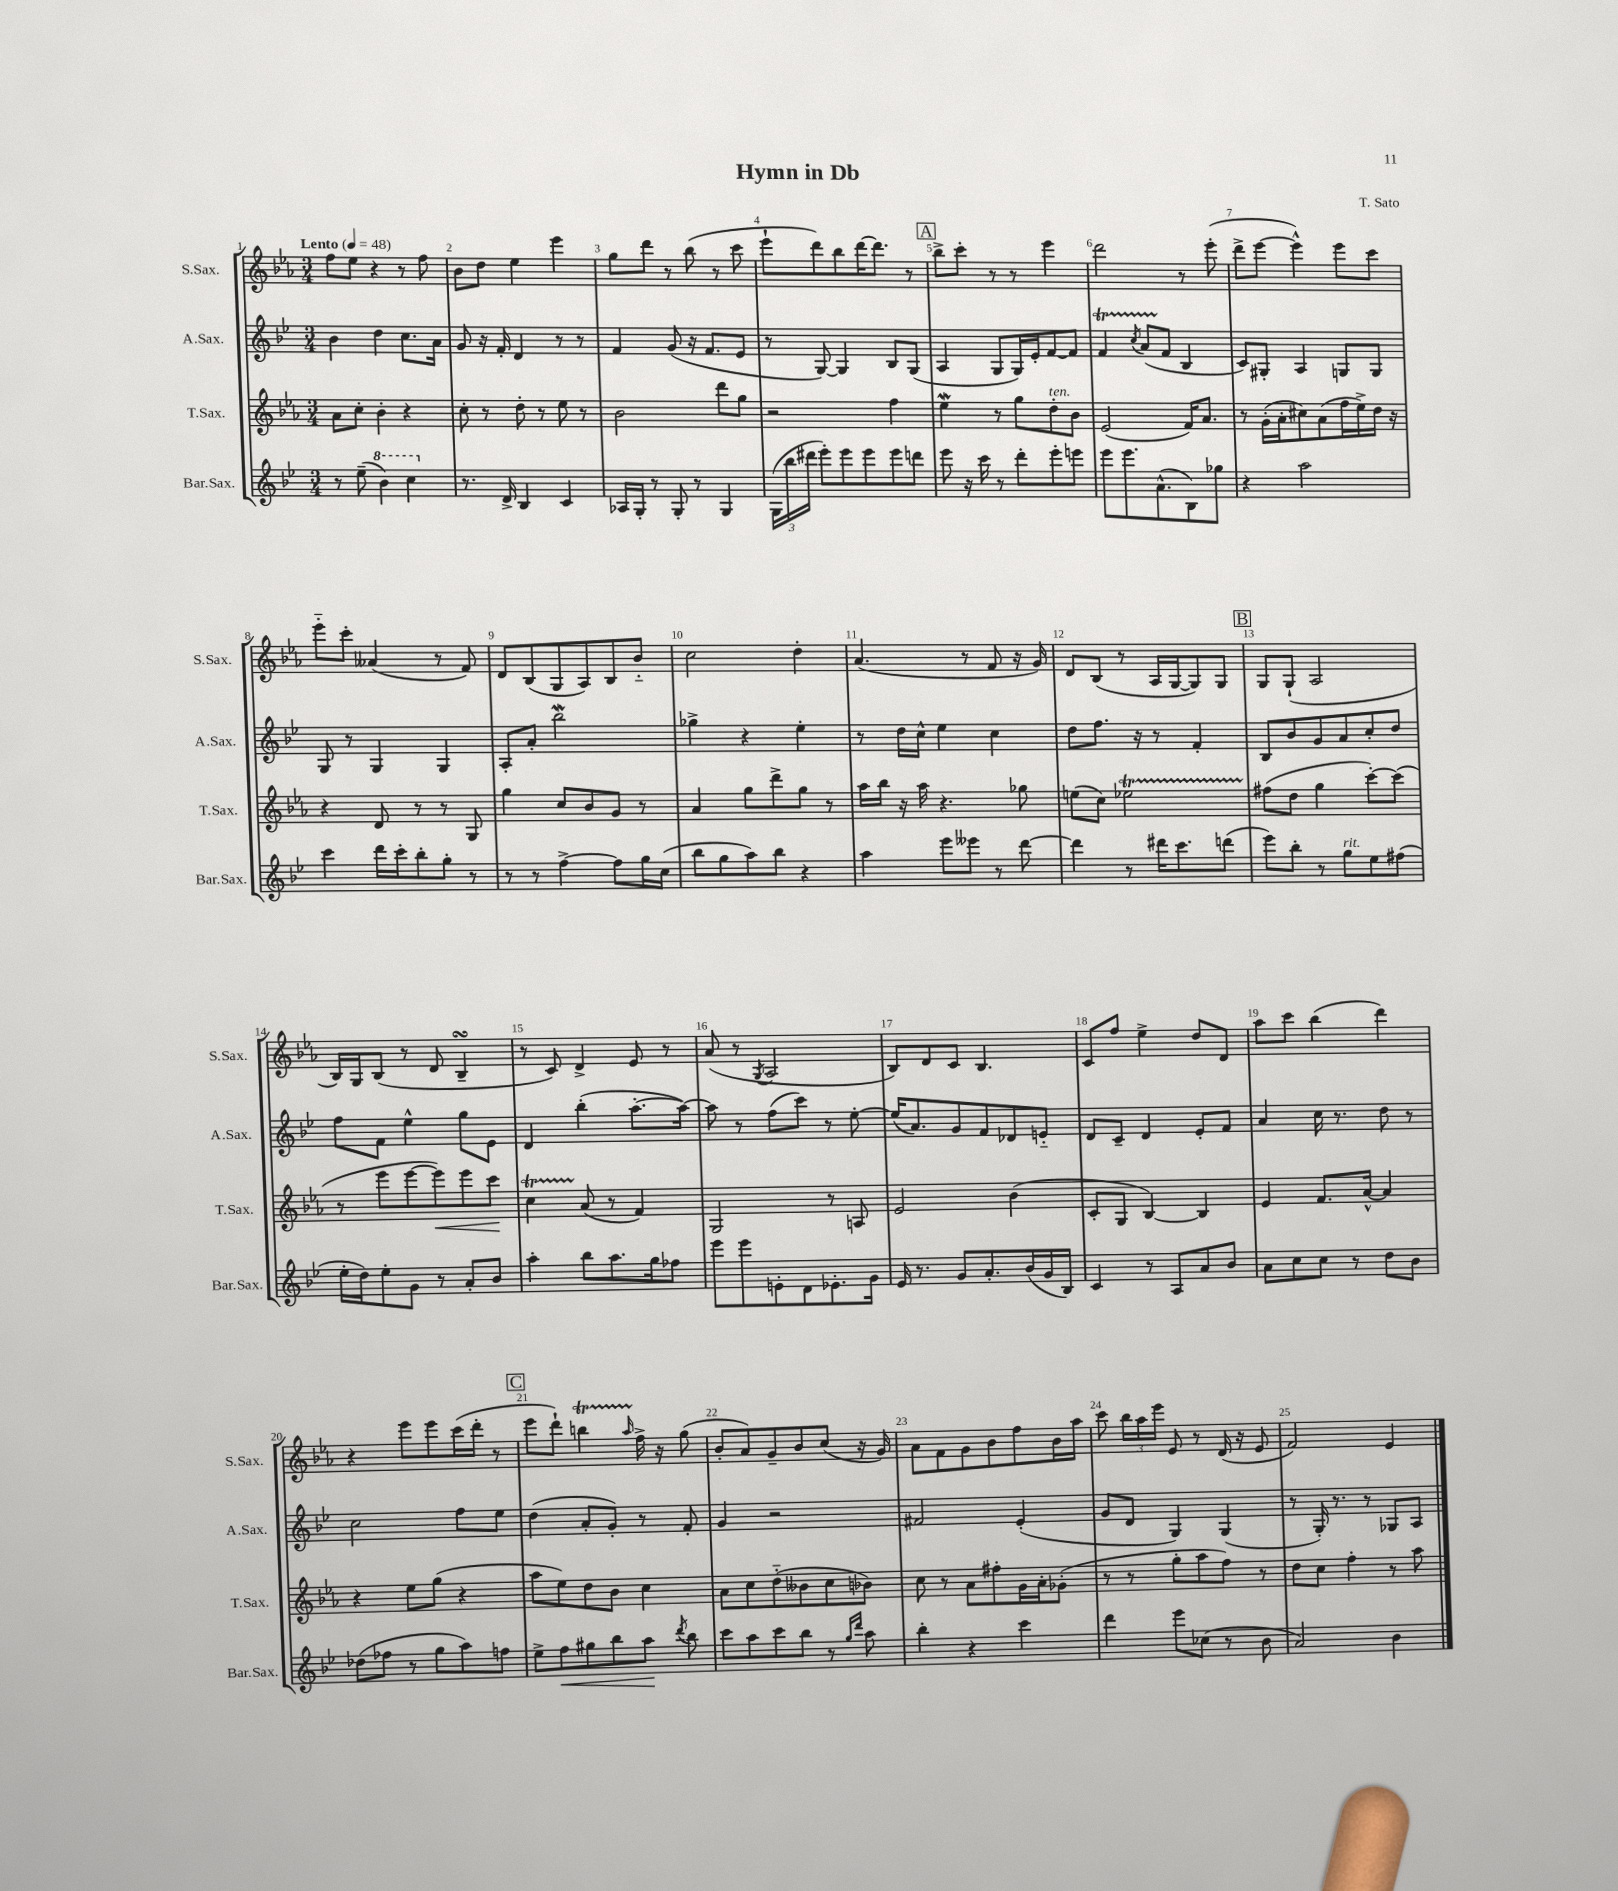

**kern	**kern	**kern	**kern
*staff4	*staff3	*staff2	*staff1
*clefG2	*clefG2	*clefG2	*clefG2
*k[b-e-]	*k[b-e-a-]	*k[b-e-]	*k[b-e-a-]
*M3/4	*M3/4	*M3/4	*M3/4
*MM48	*MM48	*MM48	*MM48
8r	8a-\L	4b-\	8ff\L
(8ee-~\	8cc'\J	.	8ee-\J
4bb-\)	4b-'\	4dd\	4r
4ccc\	4r	8.cc\L	8r
.	.	.	8ff\
.	.	16a\Jk	.
=	=	=	=
8.r	8cc'\	8g/	8b-\L
.	8r	16r	8dd\J
16d^/	.	16f'/	.
4B-/	8dd'\	4d/	4ee-\
.	8r	.	.
4c/	8ee-\	8r	4eee-\
.	8r	8r	.
=	=	=	=
16A-/LL	2b-\	4f/	8gg\L
16G'/JJ	.	.	.
8r	.	.	8ddd\J
8G'/	.	(8g/	8r
8r	.	16r	(8bb-\
.	.	8.f/L	.
4G/	8ddd\L	.	8r
.	8gg\J	8e-/J	8ccc\
=	=	=	=
(24G\LL	2r	8r	8eee-`\L
24bb-\	.	.	.
24ddd#\JJ	.	.	.
8eee-'\L)	.	[8G/)	8ddd\)
8eee-\	.	4G/]	8bb-\
8eee-\	.	.	[16ddd\K
.	.	.	8.ddd\]J
8eee-\	4ff\	8B-/L	.
8ddd\J	.	(8G/J	8r
=	=	=	=
8eee-\	4ee-\	4A/	8bb-^\L
16r	.	.	8ccc'\J
16ccc\	.	.	.
8r	8r	8G/L	8r
8ddd'\L	8gg\L	16G/L)	8r
.	.	16e-'/J	.
8eee-'\	8dd'\	[8f/	4eee-\
8eee\J	8b-\J	8f/]J	.
=	=	=	=
8eee-\L	(2e-/	4f/	2ddd\
8.eee-\	.	.	.
.	.	8qcc/	.
.	.	(8a/L	.
(8.a^^\	.	.	.
.	.	8f/J	.
8B-\)	16f/LK)	4B-/	8r
.	8.a-/J	.	.
8gg-\J	.	.	(8eee-'\
=	=	=	=
4r	8r	8c/L)	8ddd^\L
.	(16g'\LL	8G#'/J	[8eee-\J
.	16a-'\J	.	.
2aa\	8cc#\)	4A/	4eee-^^\])
.	(8a-\	.	.
.	16ff\L	8G/L	8eee-\L
.	16ee-^\)	.	.
.	16dd\JJ	8G/J	8ccc\J
.	16r	.	.
=	=	=	=
4ccc\	4r	8G/	8eee-'~\L
.	.	8r	8ccc'\J
16ddd\LL	8d/	4G/	(4a--/
16ccc'\J	.	.	.
8bb-'\	8r	.	.
8gg'\J	8r	4G/	8r
8r	8G/	.	8f/)
=	=	=	=
8r	4gg\	8A'/L	8d/L
8r	.	8a'/J	(8B-/
[4ff^\	8cc/L	2bb-\	8G/
.	8b-/	.	8A-/)
8ff\]L	8g/J	.	8B-/
16gg\L	8r	.	8b-'~/J
(16cc\JJ	.	.	.
=	=	=	=
8bb-\L	4a-/	4gg-^\	2cc\
8gg\	.	.	.
8aa\)	8gg\L	4r	.
8bb-\J	8ddd^\	.	.
4r	8gg\J	4ee-'\	4dd'\
.	8r	.	.
=	=	=	=
4aa\	16aa-\LL	8r	(4.a-/
.	16bb-\JJ	.	.
.	16r	16dd\LL	.
.	16aa-\	16cc^^\JJ	.
8eee-\L	4.r	4ee-\	.
8eee--\J	.	.	8r
8r	.	4cc\	8f/
[8ddd\	8gg-\	.	16r
.	.	.	16g/)
=	=	=	=
4ddd\]	(8ee\L	8dd\L	8d/L
.	8cc\J)	8.ff\J	(8B-/J
8r	2ee-\	.	8r
.	.	16r	.
16ddd#\LK	.	8r	16A-/LL
8.ccc\	.	.	[16G/J
.	.	4f'/	8G/])
(8ddd\J	.	.	8G/J
=	=	=	=
8eee-\L)	(8ff#\L	8B-/L	8G/L
8bb-'\J	8dd\J	8b-/	(8G`/J
8r	4gg\	8g/	2A-/
8gg\L	.	8a/	.
8ee-\	[8ccc'\L)	8cc'/	.
(8ff#\J	(8ccc\]J	8dd/J	.
=	=	=	=
16ee-'\LL	8r	8ff\L	16B-/LL)
16dd\J)	.	.	16G/J
8ee-'\	8eee-\L	8f\J	(8B-/J
8g\J	[8eee-\	4ee-^^\	8r
8r	8eee-\])	.	8d/
8a'/L	8eee-\	8gg\L	4B-~/
8b-/J	8ccc\J	8e-\J	.
=	=	=	=
4aa'\	4cc\	4d/	8r
.	.	.	8c/)
8bb-\L	(8a-/	(4bb-'\	4d^/
8.aa\	8r	.	.
.	4f/)	[8.aa'\L	8e-/
16gg\k	.	.	.
8ff-\J	.	.	8r
.	.	16aa\_Jk)	.
=	=	=	=
8eee-\L	2G/	8aa\]	(8a-/
8eee-\	.	8r	8r
.	.	.	8qG/
8e'\	.	(8ff\L	2A-/
8d\	.	8ccc\J)	.
8.e-'\	8r	8r	.
.	8A/	[8ee-'\	.
16g\Jk	.	.	.
=	=	=	=
16e-/	2e-/	(16ee-/]LK	8B-/L)
8.r	.	8.a/)	.
.	.	.	8d/
8g/L	.	8g/	8c/J
8.a'/	.	8f/	4.B-/
.	(4b-\	8d-/	.
(16b-/L	.	.	.
16g/	.	8e'~/J	.
16B-/JJ)	.	.	.
=	=	=	=
4c/	8c'/L	8d/L	8c/L
.	8G/J	8c~/J	8ff/J
8r	[4B-/)	4d/	4ee-^\
8A/L	.	.	.
8a/	4B-/]	8e-'/L	8dd/L
8b-/J	.	8f/J	8d/J
=	=	=	=
8a\L	4e-/	4a/	8aa-\L
8cc\	.	.	8ccc\J
8cc\J	8.f/L	16cc\	(4bb-\
.	.	8.r	.
8r	.	.	.
.	[16a-^^/Jk	.	.
8dd\L	4a-/]	8dd\	4ddd\)
8b-\J	.	8r	.
=	=	=	=
(8dd-\L	4r	2cc\	4r
8ff-\J	.	.	.
8r	8ee-\L	.	8eee-\L
8gg\L	(8gg\J	.	8eee-\
8aa\)	4r	8ff\L	(16ccc\L
.	.	.	16ddd'\JJ
8ff\J	.	8ee-\J	8r
=	=	=	=
8ee-^\L	8aa-\L	(4dd\	8eee-\L
8ff\	8ee-\)	.	8ddd`\J)
8gg#\	8dd\	8a'/L	4bb\
8bb-\	8b-\J	8g'/J)	.
.	.	.	16qqaa-/
8aa\J	4cc\	8r	16ff^\
.	.	.	16r
8qddd/	.	.	.
8bb-\	.	8f'/	(8gg\
=	=	=	=
8ccc\L	8a-\L	4g/	8b-'/L
8aa\	8cc\	.	8a-/)
8ccc\	(8dd'~\	2r	8g~/
8bb-\J	8b--\	.	8b-/
8r	8cc\	.	(8cc/J
16qqgg/LL	.	.	.
16qqddd/JJ	.	.	.
8aa\	8b-\J)	.	16r
.	.	.	16g/)
=	=	=	=
4bb-'\	8cc\	2f#/	8a-\L
.	8r	.	8f\
4r	8a-\L	.	8g\
.	8ff#'\	.	8b-\
4ccc\	16g\L	(4e-'/	8ff\
.	16a-'\J	.	.
.	(8g-'\J	.	16b-\L
.	.	.	16aa-\JJ
=	=	=	=
4ddd\	8r	8g/L	8ccc\
.	8r	8d/J	24bb-\LL
.	.	.	24aa-\
.	.	.	24eee-\JJ
8eee-\L	8gg'\L	4G/)	8e-/
(8cc-\J	8aa-\	.	8r
8r	8ff\J)	(4G/	(16d/
.	.	.	16r
8b-\	8r	.	8e-/
=	=	=	=
2a/)	8dd\L	8r	2f/)
.	8cc\J	16G'/)	.
.	.	8.r	.
.	4ff'\	.	.
.	.	8r	.
4b-\	8r	8G-/L	4e-/
.	8aa-\	8A/J	.
==	==	==	==
*-	*-	*-	*-
